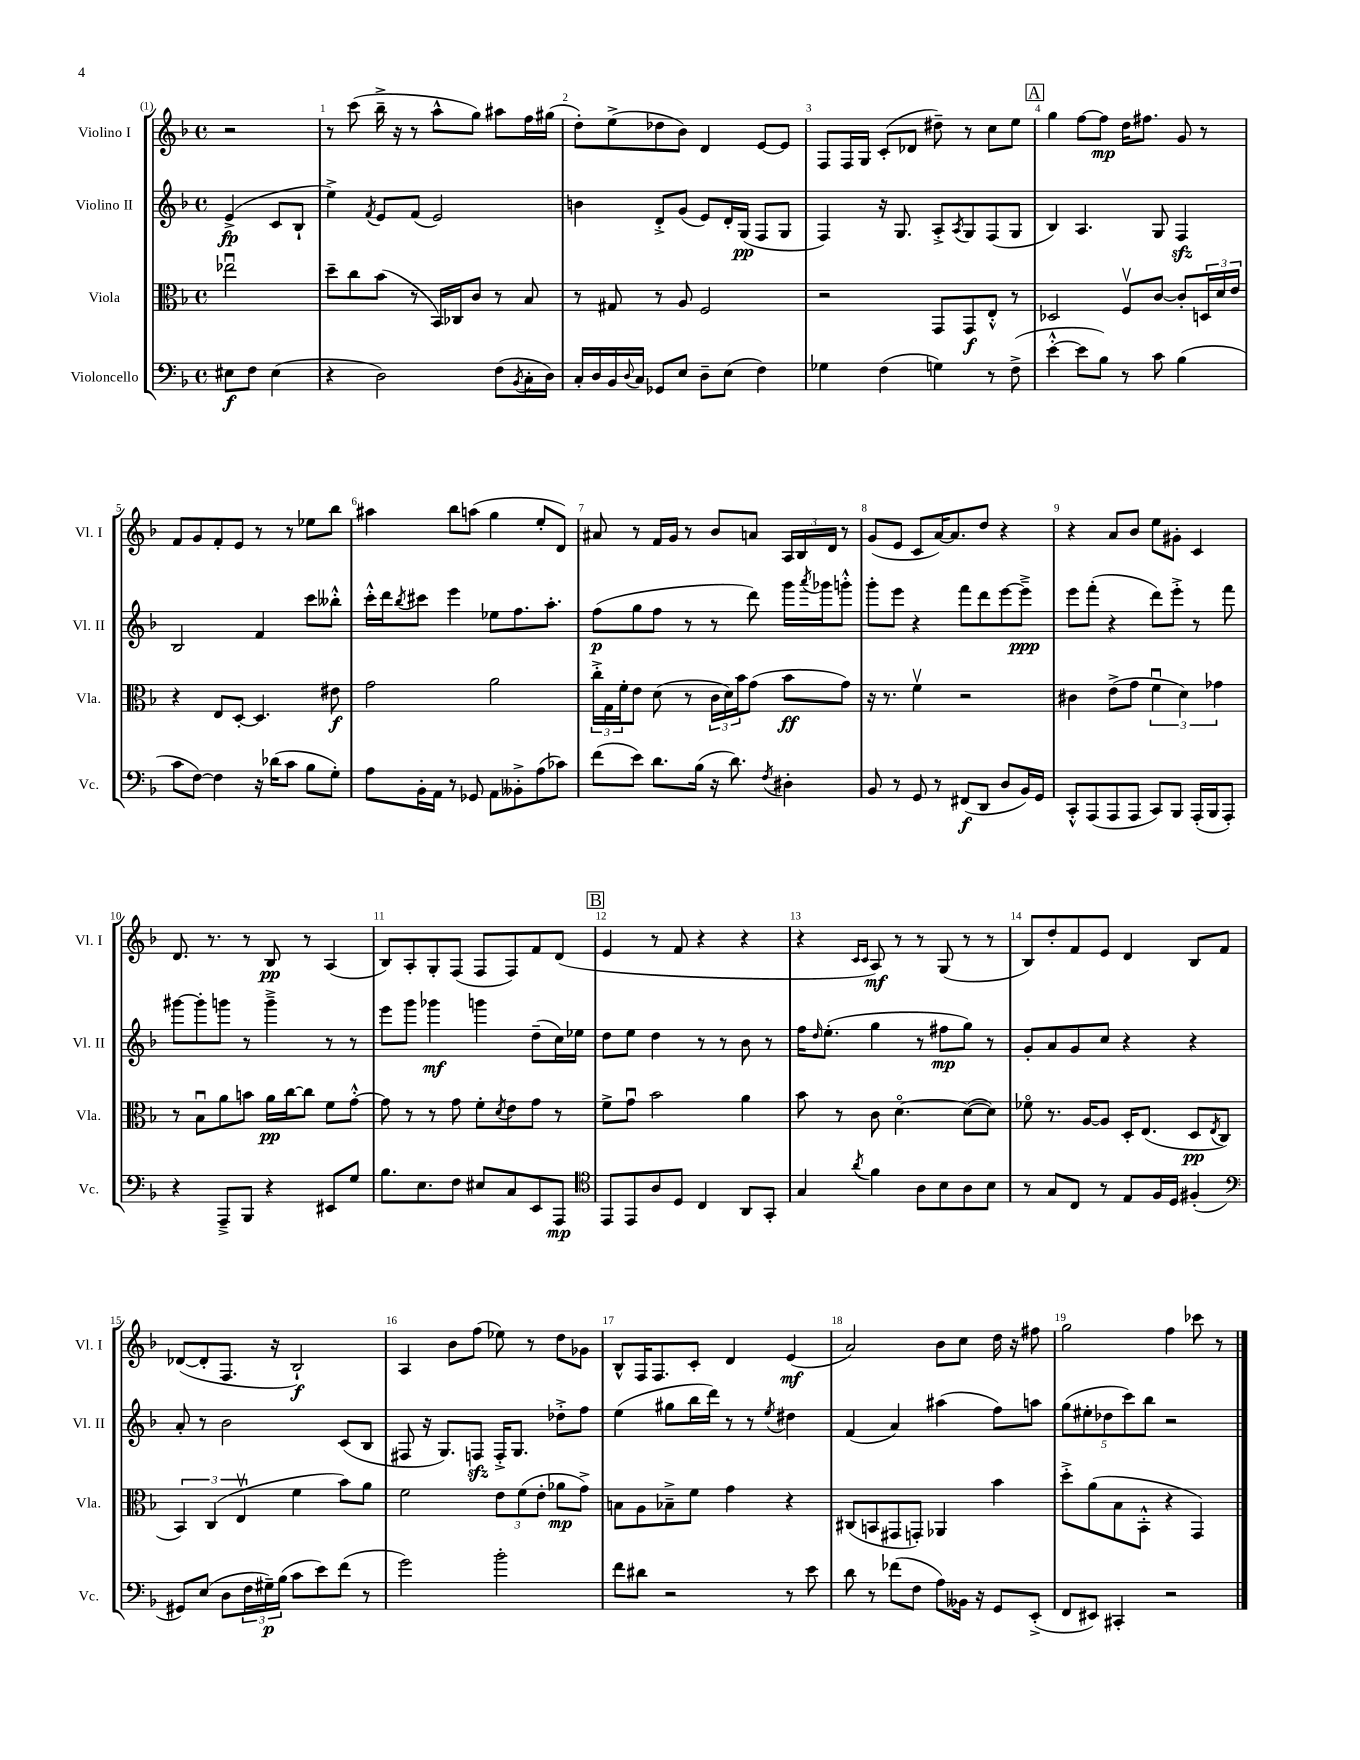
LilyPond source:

<<
\new StaffGroup <<
\new Staff = "s0" \with { instrumentName = "Violino I" shortInstrumentName = "Vl. I" } {
    \clef treble \key f \major \defaultTimeSignature \time 4/4 \partial 2
    r2 |
    r8 c'''8( bes''16---> r16 r8 a''8-^ g''8) ais''8 f''16 gis''16( |
    d''8-.) e''8->( des''8 bes'8) d'4 e'8~ e'8 |
    f8 f16 g16 c'8-.( des'8 dis''8--) r8 c''8 e''8 |
    \mark \markup { \box "A" } g''4 f''8~ f''8\mp d''16 fis''8. g'8 r8 |
    f'8 g'8 f'8-. e'8 r8 r8 ees''8 bes''8 |
    ais''4 bes''8 a''8( g''4 e''8-. d'8) |
    ais'8 r8 f'16 g'16 r8 bes'8 a'8 \tuplet 3/2 { a16 bes16 d'16 } r8 |
    g'8( e'8 c'8 a'16~) a'8. d''8 r4 |
    r4 a'8 bes'8 e''8 gis'8-. c'4 |
    d'8. r8. r8 bes8\pp r8 a4( |
    bes8) a8-. g8-. f8( f8 f8) f'8 d'8( |
    \mark \markup { \box "B" } e'4 r8 f'8 r4 r4 |
    r4 \grace { c'16 c'16 } a8\mf) r8 r8 g8( r8 r8 |
    bes8) d''8-. f'8 e'8 d'4 bes8 f'8 |
    des'8~( des'8-. f8. r16 bes2-!\f) |
    a4 bes'8 f''8( ees''8) r8 d''8 ges'8 |
    bes8-^ f16 f8. c'8-. d'4 e'4\mf( |
    a'2) bes'8 c''8 d''16 r16 fis''8 |
    g''2 f''4 ces'''8 r8 \bar "|." |
}
\new Staff = "s1" \with { instrumentName = "Violino II" shortInstrumentName = "Vl. II" } {
    \clef treble \key f \major \defaultTimeSignature \time 4/4 \partial 2
    e'4->\fp( c'8 bes8-! |
    e''4->) \acciaccatura { f'8 } e'8 f'8( e'2) |
    b'4 d'8-.-> g'8( e'8) d'16-. g16\pp( f8 g8 |
    f4) r16 g8. a8-.-> \acciaccatura { a8 } g8 f8( g8 |
    \mark \markup { \box "A" } bes4) a4. g8 f4\sfz |
    bes2 f'4 c'''8 beses''8-.-^ |
    c'''16-.-^ d'''16 \acciaccatura { bes''8 } cis'''8 e'''4 ees''8 f''8. a''8.-. |
    f''8\p( g''8 f''8 r8 r8 d'''8) g'''16 \acciaccatura { a'''8 } ges'''16 g'''8-.-^ |
    g'''8-. e'''8 r4 f'''8 d'''8 e'''8~ e'''8--->\ppp |
    e'''8 f'''8-.( r4 d'''8) e'''8-.-> r8 f'''8 |
    gis'''8~ gis'''8-. g'''8 r8 g'''4---> r8 r8 |
    e'''8 g'''8 ges'''4\mf g'''4 d''8--( c''16) ees''16 |
    \mark \markup { \box "B" } d''8 e''8 d''4 r8 r8 bes'8 r8 |
    f''16 \grace { d''16 } e''8.-.( g''4 r8 fis''8\mp g''8) r8 |
    g'8-. a'8 g'8 c''8 r4 r4 |
    a'8-. r8 bes'2 c'8( bes8 |
    fis8 r16 g8.) f8\sfz f16-.-> g8. des''8-.-> f''8 |
    e''4( gis''8 bes''16 d'''16) r8 r8 \acciaccatura { e''8 } dis''4 |
    f'4( a'4) ais''4( f''8) a''8 |
    \tuplet 5/4 { g''8( eis''8-. des''8 c'''8) bes''8 } r2 \bar "|." |
}
\new Staff = "s2" \with { instrumentName = "Viola" shortInstrumentName = "Vla." } {
    \clef alto \key f \major \defaultTimeSignature \time 4/4 \partial 2
    ees''2\downbow |
    d''8-- c''8 bes'8( r8 bes,16) ces16 c'8 r8 bes8 |
    r8 gis8 r8 a8 f2 |
    r2 g,8 g,8\f e8-.-^ r8 |
    \mark \markup { \box "A" } des2 f8\upbow c'8~ c'8-. \tuplet 3/2 { d16 d'16 e'16 } |
    r4 e8 d8~-. d4. eis'8\f |
    g'2 a'2 |
    \tuplet 3/2 { c''16-.-> g16 f'16-. } e'8 d'8( r8 \tuplet 3/2 { c'16 d'16) bes'16 } g'8( bes'8\ff g'8) |
    r16 r8. f'4\upbow r2 |
    cis'4 e'8->( g'8 \tuplet 3/2 { f'4\downbow d'4) ges'4 } |
    r8 bes8\downbow a'8 b'8 a'16\pp c''16~ c''8 f'8 g'8~-.-^ |
    g'8 r8 r8 g'8 f'8-. \acciaccatura { d'8 } e'8 g'8 r8 |
    \mark \markup { \box "B" } f'8-> g'8\downbow bes'2 a'4 |
    bes'8 r8 c'8 d'4.~\flageolet d'8~( d'8) |
    fes'8\flageolet r8. a16~ a8 d16-. e8.( d8\pp \acciaccatura { e8 } c8 |
    \tuplet 3/2 { bes,4) c4( e4\upbow } f'4 bes'8) a'8 |
    f'2 \tuplet 3/2 { e'8 f'8( e'8-. } aes'8\mp g'8->) |
    b8 a8 bes8---> f'8 g'4 r4 |
    cis8( b,8 gis,8 g,8-.) aes,4 bes'4 |
    d''8-.-> a'8( bes8 bes,8-.-^ r4 g,4) \bar "|." |
}
\new Staff = "s3" \with { instrumentName = "Violoncello" shortInstrumentName = "Vc." } {
    \clef bass \key f \major \defaultTimeSignature \time 4/4 \partial 2
    eis8\f f8 eis4( |
    r4 d2) f8( \acciaccatura { bes,8 } c16-. d16) |
    c16-. d16 bes,16 \appoggiatura { d8 } c16 ges,8 e8 d8-- e8( f4) |
    ges4 f4( g4) r8 f8->( |
    \mark \markup { \box "A" } e'4~-.-^ e'8 bes8) r8 c'8 bes4( |
    c'8 f8~) f4 r16 des'16( c'8 bes8 g8-.) |
    a8 bes,16-. a,16 r8 ges,8 a,8 beses,8-.-> a8( ces'8) |
    f'8( e'8) d'8. bes16( r16 d'8.) \acciaccatura { f8 } dis4-. |
    bes,8 r8 g,8 r8 fis,8\f( d,8 d8 bes,16) g,16 |
    c,8-.-^ a,,8( a,,8 a,,8 c,8) bes,,8 a,,16-.( bes,,16 a,,8-.) |
    r4 a,,8---> bes,,8 r4 eis,8 g8 |
    bes8. e8. f8 eis8 c8 e,8 a,,8\mp |
    \mark \markup { \box "B" } \clef tenor e,8 e,8 a8 d8 c4 a,8 g,8-. |
    g4 \acciaccatura { a'8 } f'4 a8 bes8 a8 bes8 |
    r8 g8 c8 r8 e8 f16 d16 fis4-.( |
    \clef bass gis,8) e8( d8 \tuplet 3/2 { f16 gis16--\p) bes16( } c'8 e'8) f'8( r8 |
    g'2) bes'2-. |
    f'8 dis'8 r2 r8 e'8 |
    d'8 r8 fes'8( f8 a8) beses,16 r16 g,8 e,8-.->( |
    f,8 eis,8) cis,4-. r2 \bar "|." |
}
>>
>>
\layout { \context { \Score \override BarNumber.break-visibility = ##(#f #t #t) barNumberVisibility = #all-bar-numbers-visible } }
